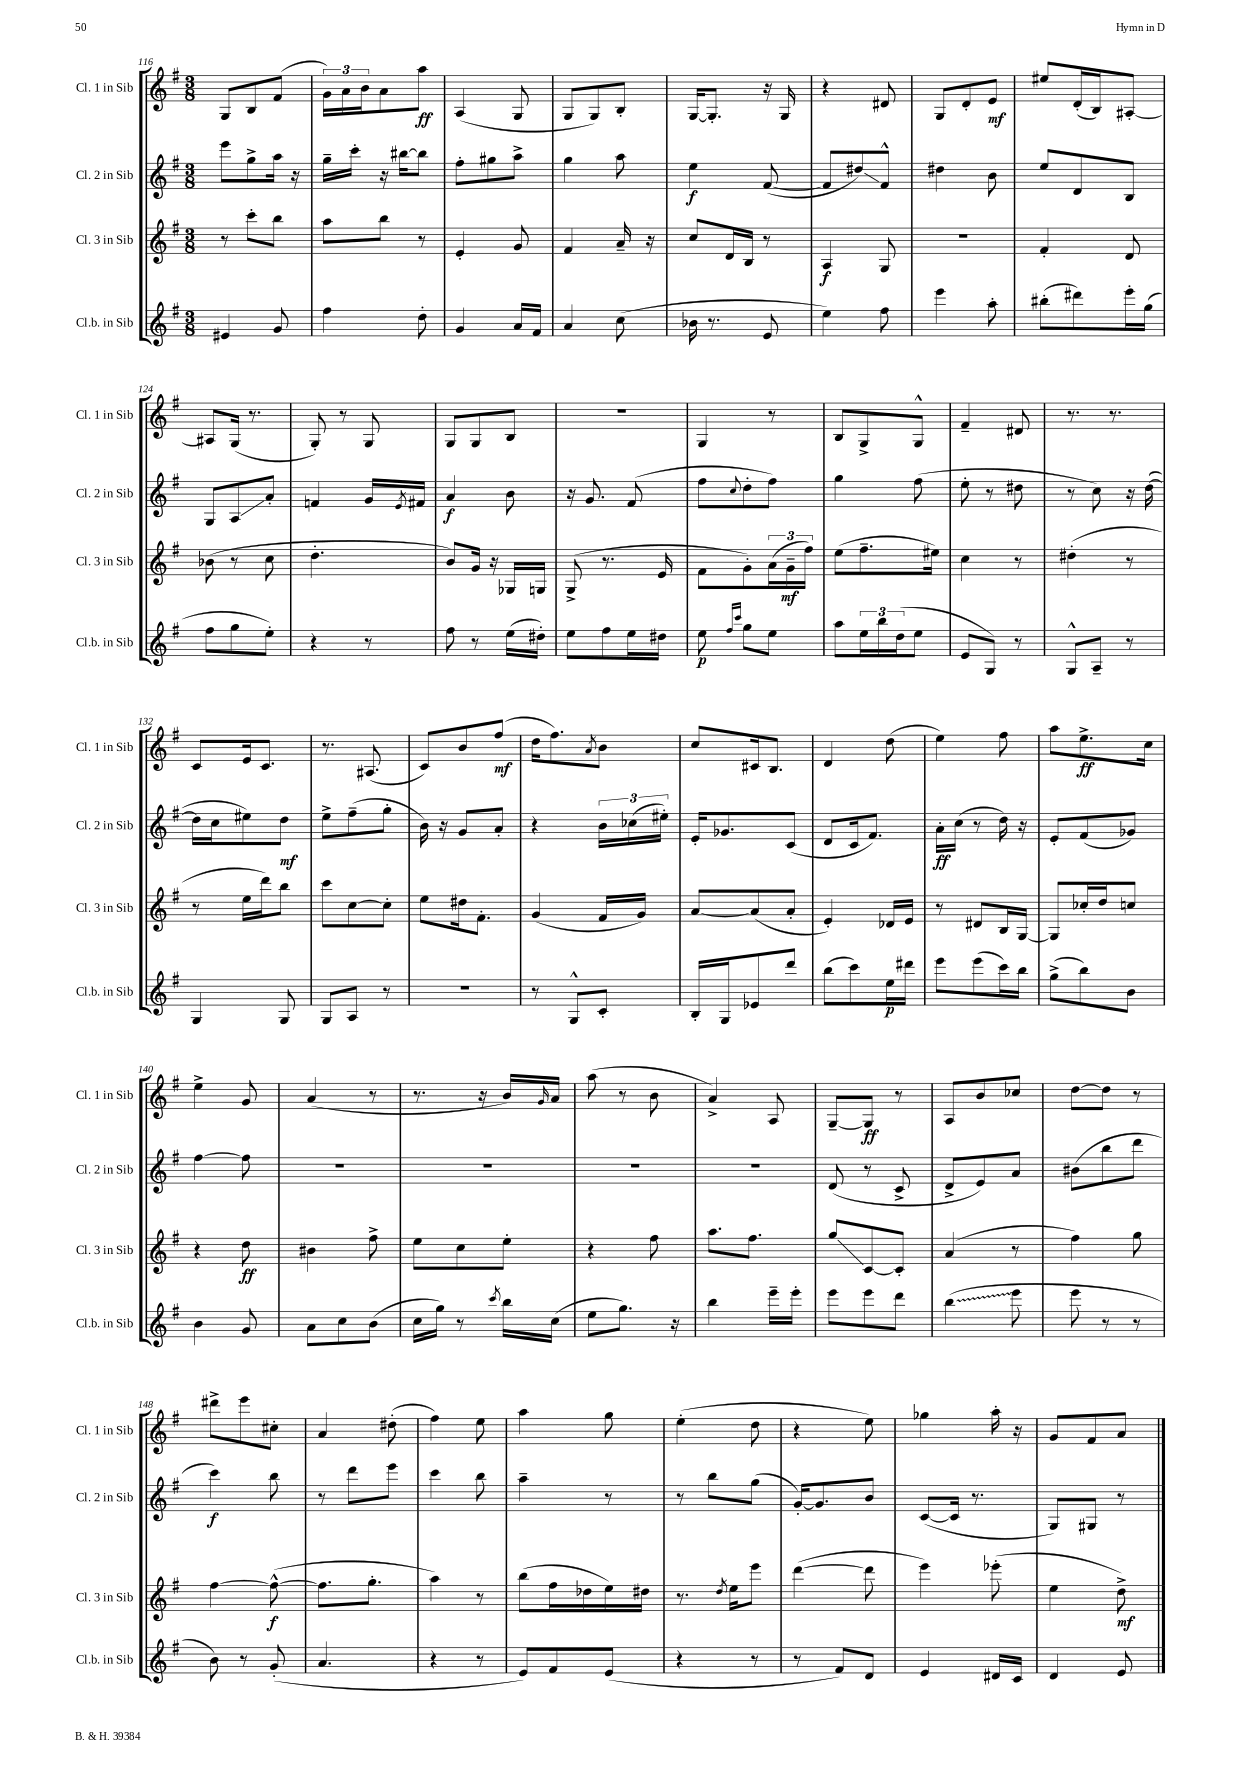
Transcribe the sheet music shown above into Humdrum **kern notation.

**kern	**kern	**kern	**kern
*staff4	*staff3	*staff2	*staff1
*clefG2	*clefG2	*clefG2	*clefG2
*k[f#]	*k[f#]	*k[f#]	*k[f#]
*M3/8	*M3/8	*M3/8	*M3/8
4e#	8r	8eee	8G
.	8ccc'	8gg^	8B
8g	8bb	16aa	(8f#
.	.	16r	.
=	=	=	=
4ff#	8aa	16gg~	24g)
.	.	.	24a
.	.	16ccc'	.
.	.	.	24b
.	8bb	16r	8a
.	.	[16bb#	.
8dd'	8r	8bb#]	8aa
=	=	=	=
4g	4e'	8ff#'	(4A
.	.	8gg#	.
16a	8g	8aa^	8G
16f#	.	.	.
=	=	=	=
4a	4f#	4gg	8G
.	.	.	8G)
(8cc	16a~	8aa	8B'
.	16r	.	.
=	=	=	=
16b-	8cc	4ee	[16G
8.r	.	.	8.G']
.	16d	.	.
.	16B	.	.
8e	8r	([8f#	16r
.	.	.	16G
=	=	=	=
4ee)	4A	8f#]	4r
.	.	8dd#)	.
8ff#	8G	8f#^^	8d#
=	=	=	=
4eee	4.r	4dd#	8G
.	.	.	8d'
8aa'	.	8b	8e
=	=	=	=
(8bb#'	4f#'	8ee	8ee#
8ddd#)	.	8d	(16d'
.	.	.	16B)
16eee'	8d	8B	[8A#'
(16gg	.	.	.
=	=	=	=
8ff#	(8b-	8G	8A#]
8gg	8r	8A	(16G
.	.	.	8.r
8ee')	8cc	8a'	.
=	=	=	=
4r	4.dd'	4f	8G')
.	.	.	8r
8r	.	16g	8G
.	.	8qe	.
.	.	16f#	.
=	=	=	=
8ff#	8b)	4a	8G
8r	16g	.	8G
.	16r	.	.
(16ee	16G-	8b	8B
16dd#')	16G	.	.
=	=	=	=
8ee	(8G^	16r	4.r
.	.	8.g	.
8ff#	8.r	.	.
16ee	.	(8f#	.
16dd#	16e	.	.
=	=	=	=
8ee	8f#	8ff#	4G
16qqff#	.	.	.
16qqccc	.	8qqcc	.
8gg	8g')	8dd'	.
8ee	(24a	8ff#)	8r
.	24g~	.	.
.	24ff#)	.	.
=	=	=	=
8aa	(8ee	4gg	8B
24ee	8.ff#~	.	8G^
24bb	.	.	.
(24dd	.	.	.
8ee	.	(8ff#	8G^^
.	16ee#)	.	.
=	=	=	=
8e	4cc	8ee'	4f#~
8G)	.	8r	.
8r	8r	8dd#	8d#
=	=	=	=
8G^^	(4dd#'	8r	8.r
8A~	.	8cc)	.
.	.	.	8.r
8r	8r	16r	.
.	.	([16dd	.
=	=	=	=
4G	8r	16dd]	8c
.	.	16cc	.
.	16ee	8ee#)	16e
.	16ddd)	.	8.c
8G	8bb	8dd	.
=	=	=	=
8G	8ccc	8ee^	8.r
8A	[8cc	(8ff#~	.
.	.	.	(8.A#
8r	8cc']	8gg'	.
=	=	=	=
4.r	8ee	16b)	8c)
.	.	16r	.
.	16dd#	8g	8b
.	8.f#'	.	.
.	.	8a'	(8ff#
=	=	=	=
8r	(4g	4r	16dd
.	.	.	8.ff#)
8G^^	.	.	.
.	.	.	8qa
8c'	16f#	24b	8b
.	.	(24cc-	.
.	16g)	.	.
.	.	24ee#')	.
=	=	=	=
16B'	[8a	16e'	8cc
16G	.	8.g-	.
8e-	(8a]	.	16c#
.	.	.	8.B
8ddd	8a'	(8c	.
=	=	=	=
(8bb	4e')	8d	4d
8ccc)	.	16c	.
.	.	8.f#)	.
16ee	16d-	.	(8dd
16ddd#	16e	.	.
=	=	=	=
8eee	8r	16a'	4ee)
.	.	(16cc	.
(8eee	8d#	8r	.
16ccc)	16B	16dd)	8ff#
16bb	[16G	16r	.
=	=	=	=
(8gg^	8G]	8e'	8aa
8bb)	16cc-'	(8f#	8.ee^
.	16dd	.	.
8b	8cc	8g-)	.
.	.	.	16cc
=	=	=	=
4b	4r	[4ff#	4ee^
8g	8dd	8ff#]	8g
=	=	=	=
8a	4b#	4.r	(4a
8cc	.	.	.
(8b	8ff#^	.	8r
=	=	=	=
16cc	8ee	4.r	8.r
16gg)	.	.	.
8r	8cc	.	.
.	.	.	16r
8qccc	.	.	.
16bb	8ee'	.	16b)
.	.	.	16qqg
(16cc	.	.	16a
=	=	=	=
8ee	4r	4.r	(8aa
8.gg)	.	.	8r
.	8ff#	.	8b
16r	.	.	.
=	=	=	=
4bb	8.aa	4.r	4a^)
.	8.ff#	.	.
16eee~	.	.	8A
16eee'	.	.	.
=	=	=	=
8eee	8gg	(8d	[8G~
8eee	[8c	8r	8G]
8ddd	8c']	8c^	8r
=	=	=	=
(4bb	(4a	8d^	8A
.	.	8e)	8b
8eee	8r	8a	8cc-
=	=	=	=
8eee	4ff#)	(8b#	[8dd
8r	.	8bb	8dd]
8r	8gg	8ddd	8r
=	=	=	=
8b)	[4ff#	4ccc)	8ddd#^
8r	.	.	8eee
(8g'	(8ff#^^_	8bb	8cc#'
=	=	=	=
4.a	8.ff#]	8r	4a
.	.	8ddd	.
.	8.gg'	.	.
.	.	8eee	(8dd#'
=	=	=	=
4r	4aa)	4ccc	4ff#)
8r	8r	8bb	8ee
=	=	=	=
8e)	(8bb	4aa~	4aa
8f#	16ff#	.	.
.	16dd-	.	.
(8e	16ee)	8r	8gg
.	16dd#	.	.
=	=	=	=
4r	8.r	8r	(4ee'
.	.	8bb	.
.	8qdd	.	.
.	16ee	.	.
8r	8eee	(8gg	8dd
=	=	=	=
8r	([4ddd	[16g')	4r
.	.	8.g]	.
8f#)	.	.	.
8d	8ddd]	8b	8ee)
=	=	=	=
4e	4eee)	([8c	4gg-
.	.	16c]	.
.	.	8.r	.
16d#	(8eee-'	.	16aa'
16c	.	.	16r
=	=	=	=
4d	4ee	8G)	8g
.	.	8G#	8f#
8e	8dd^)	8r	8a
==	==	==	==
*-	*-	*-	*-
